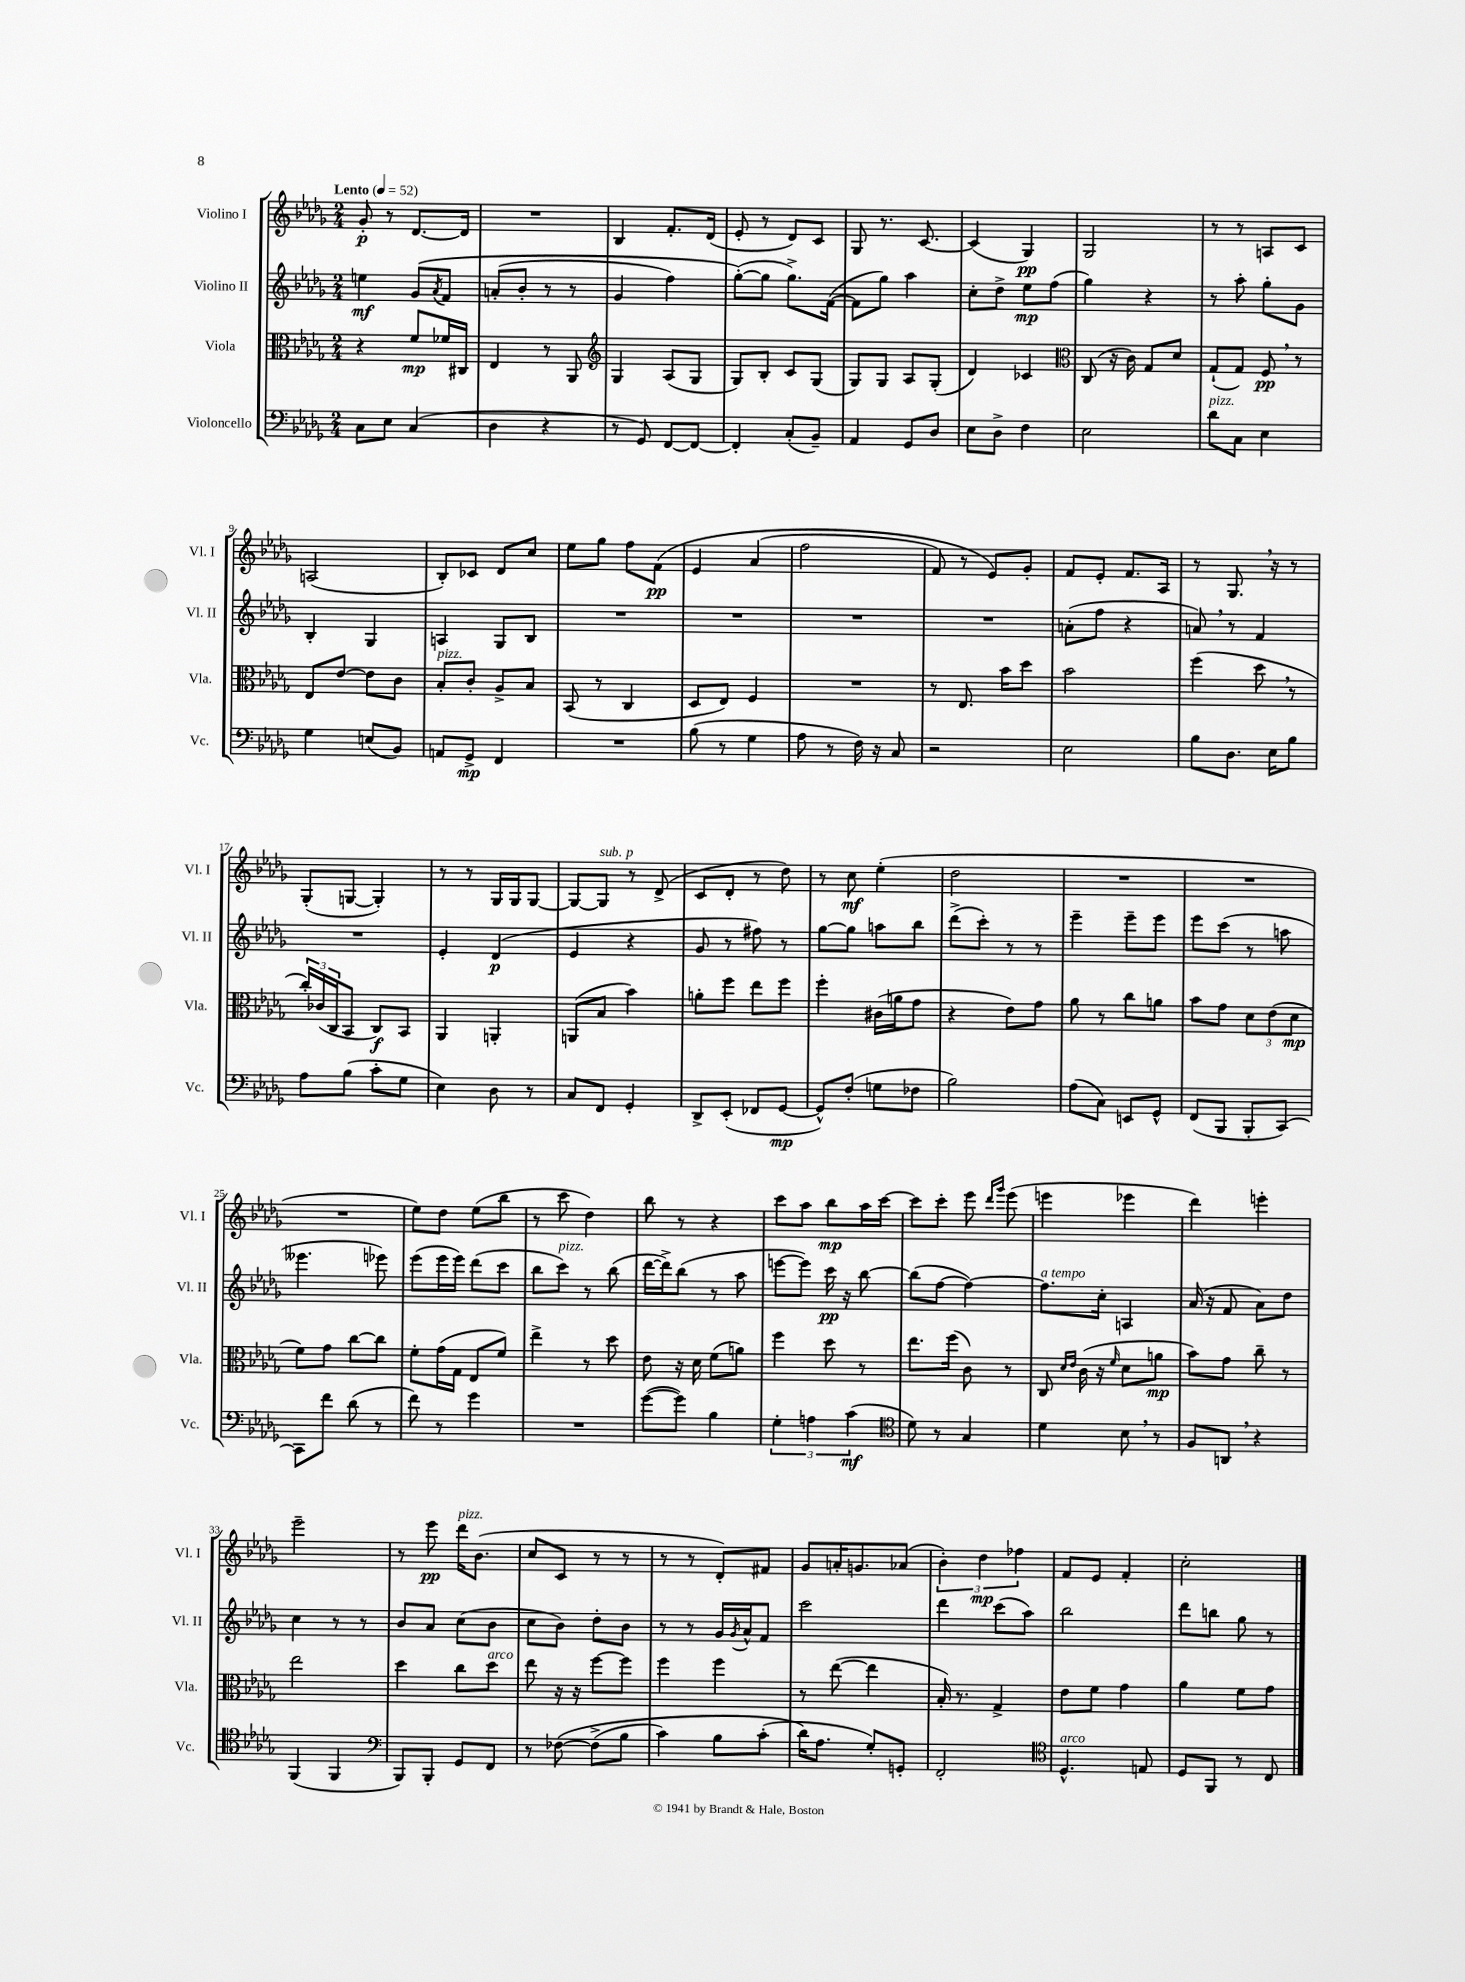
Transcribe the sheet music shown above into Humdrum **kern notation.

**kern	**kern	**kern	**kern
*staff4	*staff3	*staff2	*staff1
*clefF4	*clefC3	*clefG2	*clefG2
*k[b-e-a-d-g-]	*k[b-e-a-d-g-]	*k[b-e-a-d-g-]	*k[b-e-a-d-g-]
*M2/4	*M2/4	*M2/4	*M2/4
*MM52	*MM52	*MM52	*MM52
8C	4r	4ee	8g-'
8E-	.	.	8r
(4C	8f	&(8g-	[8.d-
.	.	8qa-	.
.	16f-	8f	.
.	16C#	.	16d-]
=	=	=	=
4D-	4E-	(8a'	2r
.	.	8b-'	.
4r	8r	8r	.
.	8AA-	8r	.
=	=	=	=
*	*clefG2	*	*
8r	4G-	4g-	4B-
8GG-)	.	.	.
[8FF	(8A-	4ff)	8.f'
8FF_	8G-	.	.
.	.	.	(16d-
=	=	=	=
4FF']	8G-)	([8gg-'&)	8e-'
.	8B-'	8gg-]	8r
(8C'	8c	8.gg-^)	8d-)
8BB-~)	(8G-	.	8c
.	.	([16f	.
=	=	=	=
4AA-	8G-)	8f]	8G-
.	8G-	8gg-)	8.r
8GG-	8A-	4aa-	.
.	.	.	[8.c
8D-	(8G-'	.	.
=	=	=	=
8E-	4d-)	8cc'	(4c]
8D-^	.	8dd-^	.
4F	4c-	8ee-	4G-)
.	.	(8ff	.
=	=	=	=
*	*clefC3	*	*
2E-	(8C	4gg-)	2G-
.	16r	.	.
.	16c)	.	.
.	8G-	4r	.
.	8d-	.	.
=	=	=	=
8d-	(8G-`	8r	8r
8C	8G-)	8aa-'	8r
4E-	8F	8gg-'	8A
.	8r	8g-	8c
=	=	=	=
4G-	8E-	4B-'	(2A
.	[8e-	.	.
(8E	8e-]	4G-	.
8BB-)	8c	.	.
=	=	=	=
8AA	8B-'	4A	8B-')
8GG-^	8c'	.	8c-
4FF	8A-^	8G-	8d-
.	8B-	8B-	8cc
=	=	=	=
2r	(8BB-	2r	8ee-
.	8r	.	8gg-
.	4C	.	8ff
.	.	.	&(8f
=	=	=	=
(8B-	8D-	2r	4e-
8r	8E-)	.	.
4G-	4F	.	(4a-
=	=	=	=
8A-	2r	2r	2ff
8r	.	.	.
16F)	.	.	.
16r	.	.	.
8C	.	.	.
=	=	=	=
2r	8r	2r	8f)
.	8.E-	.	8r
.	.	.	8e-&)
.	16b-	.	.
.	8dd-	.	8g-'
=	=	=	=
2E-	2b-	(8a'	8f
.	.	8ff	8e-'
.	.	4r	8.f
.	.	.	16A-
=	=	=	=
8B-	(4ff	8a)	8r
8.D-	.	8r	8.G-
.	8dd-	4f	.
16E-	.	.	16r
8B-	8r	.	8r
=	=	=	=
8A-	24cc')	2r	(8G-'
.	(24c-	.	.
.	24C	.	.
(8B-	8BB-	.	[8G
8c'	8C)	.	4G'])
8G-	8BB-	.	.
=	=	=	=
4E-)	4AA-	4e-'	8r
.	.	.	8r
8D-	4AA'	(4d-	16G-
.	.	.	16G-
8r	.	.	[8G-
=	=	=	=
8C	(8AA	4e-	8G-_
8FF	8B-	.	8G-]
4GG-'	4b-)	4r	8r
.	.	.	(8d-^
=	=	=	=
8DD-^	8a'	8g-	8c
(8EE-'	8ff	8r	8d-'
8FF-	8ee-	8ff#)	8r
[8GG-	8ff	8r	8dd-)
=	=	=	=
8GG-^^])	4ff'	[8gg-	8r
(8F'	.	8gg-]	8cc
8G	(16c#	8aa	(4ee-'
.	16a	.	.
8F-	8g-	8bb-	.
=	=	=	=
2B-)	4r	(8ddd-^	2dd-
.	.	8ccc')	.
.	8e-)	8r	.
.	8g-	8r	.
=	=	=	=
(8A-	8a-	4eee-~	2r
8C)	8r	.	.
8EE	8cc	8eee-~	.
8GG-^^	8a	8eee-	.
=	=	=	=
(8FF	8b-	8eee-	2r
8BBB-	8g-	(8ccc	.
8BBB-'	12d-	8r	.
.	(12e-	.	.
[8CC)	.	8aa	.
.	12d-	.	.
=	=	=	=
8CC]	8f)	4.eee--	2r
8f	8g-	.	.
(8d-	[8cc	.	.
8r	8cc]	8eee-)	.
=	=	=	=
8f)	8f'	(8eee-	8ee-)
8r	(16g-	16eee-	8dd-
.	16G-	16eee-)	.
4g-	8E-	(8ddd-	(8ee-
.	8f)	8ccc	8bb-
=	=	=	=
2r	4ee-^	8bb-	8r
.	.	8ccc)	8ccc
.	8r	8r	4dd-)
.	8dd-	(8bb-	.
=	=	=	=
([8g-	8e-	[16ddd-	8bb-
.	.	16ddd-^])	.
8g-])	16r	(8bb-	8r
.	16d-	.	.
4B-	(8f	8r	4r
.	8a)	8aa-	.
=	=	=	=
6G-'	4ff	[8eee	8ccc
.	.	8eee])	8aa-
6A	.	.	.
.	8dd-	16ccc	8bb-
.	.	16r	.
(6c	.	.	.
.	8r	[8bb-	16aa-
.	.	.	[16ccc
=	=	=	=
*clefC4	*	*	*
8d-)	8.ee-	(8bb-]	8ccc]
8r	.	[8ff	8ccc'
.	(16ff	.	.
4G-	8c)	4ff_)	8eee-
.	.	.	16qqddd-
.	.	.	16qqggg-
.	8r	.	(8eee-
=	=	=	=
4d-	8C	8.ff]	4eee
.	16qqd-	.	.
.	16qqe-	.	.
.	(16c	.	.
.	16r	16cc'	.
.	16qqf	.	.
8B-	8d-	4A	4eee-
8r	8a	.	.
=	=	=	=
8F	8b-)	(16a-	4ddd-)
.	.	16r	.
8AA	8g-	8f	.
4r	8cc~	8a-)	4eee'
.	8r	8dd-	.
=	=	=	=
(4FF	2ee-	4cc	2eee-~
4FF	.	8r	.
.	.	8r	.
=	=	=	=
*clefF4	*	*	*
8BBB-)	4dd-	8b-	8r
8BBB-'	.	8a-	8eee-
8GG-	8cc	(8cc	16ddd-
.	.	.	(8.b-
8FF	8dd-	8b-	.
=	=	=	=
8r	8ee-	8cc	8cc
&([8F-	16r	8b-)	8c
.	16r	.	.
(8F-^]	[8ff	8dd-'	8r
8B-	8ff]	8b-	8r
=	=	=	=
4c)	4ff	8r	8r
.	.	8r	8r
8B-	4ff	16g-	8d-')
.	.	8qg-	.
.	.	16a-^^	.
(8c'	.	8f	8f#
=	=	=	=
16d-&)	8r	2ccc	8g-
8.A-	.	.	.
.	([8ee-	.	16a'
.	.	.	8.g
8G-')	4ee-]	.	.
8GG'	.	.	(8a-
=	=	=	=
2FF'	16B-')	4ddd-	6b-')
.	8.r	.	.
.	.	.	6dd-
.	4G-^	(8ccc	.
.	.	.	6ff-
.	.	8aa-)	.
=	=	=	=
*clefC4	*	*	*
4.D-^^	8e-	2bb-	8f
.	8f	.	8e-
.	4g-	.	4f'
8E	.	.	.
=	=	=	=
8D-	4a-	8ddd-	2cc'
8FF	.	8bb	.
8r	8f	8gg-	.
8C	8g-	8r	.
==	==	==	==
*-	*-	*-	*-
